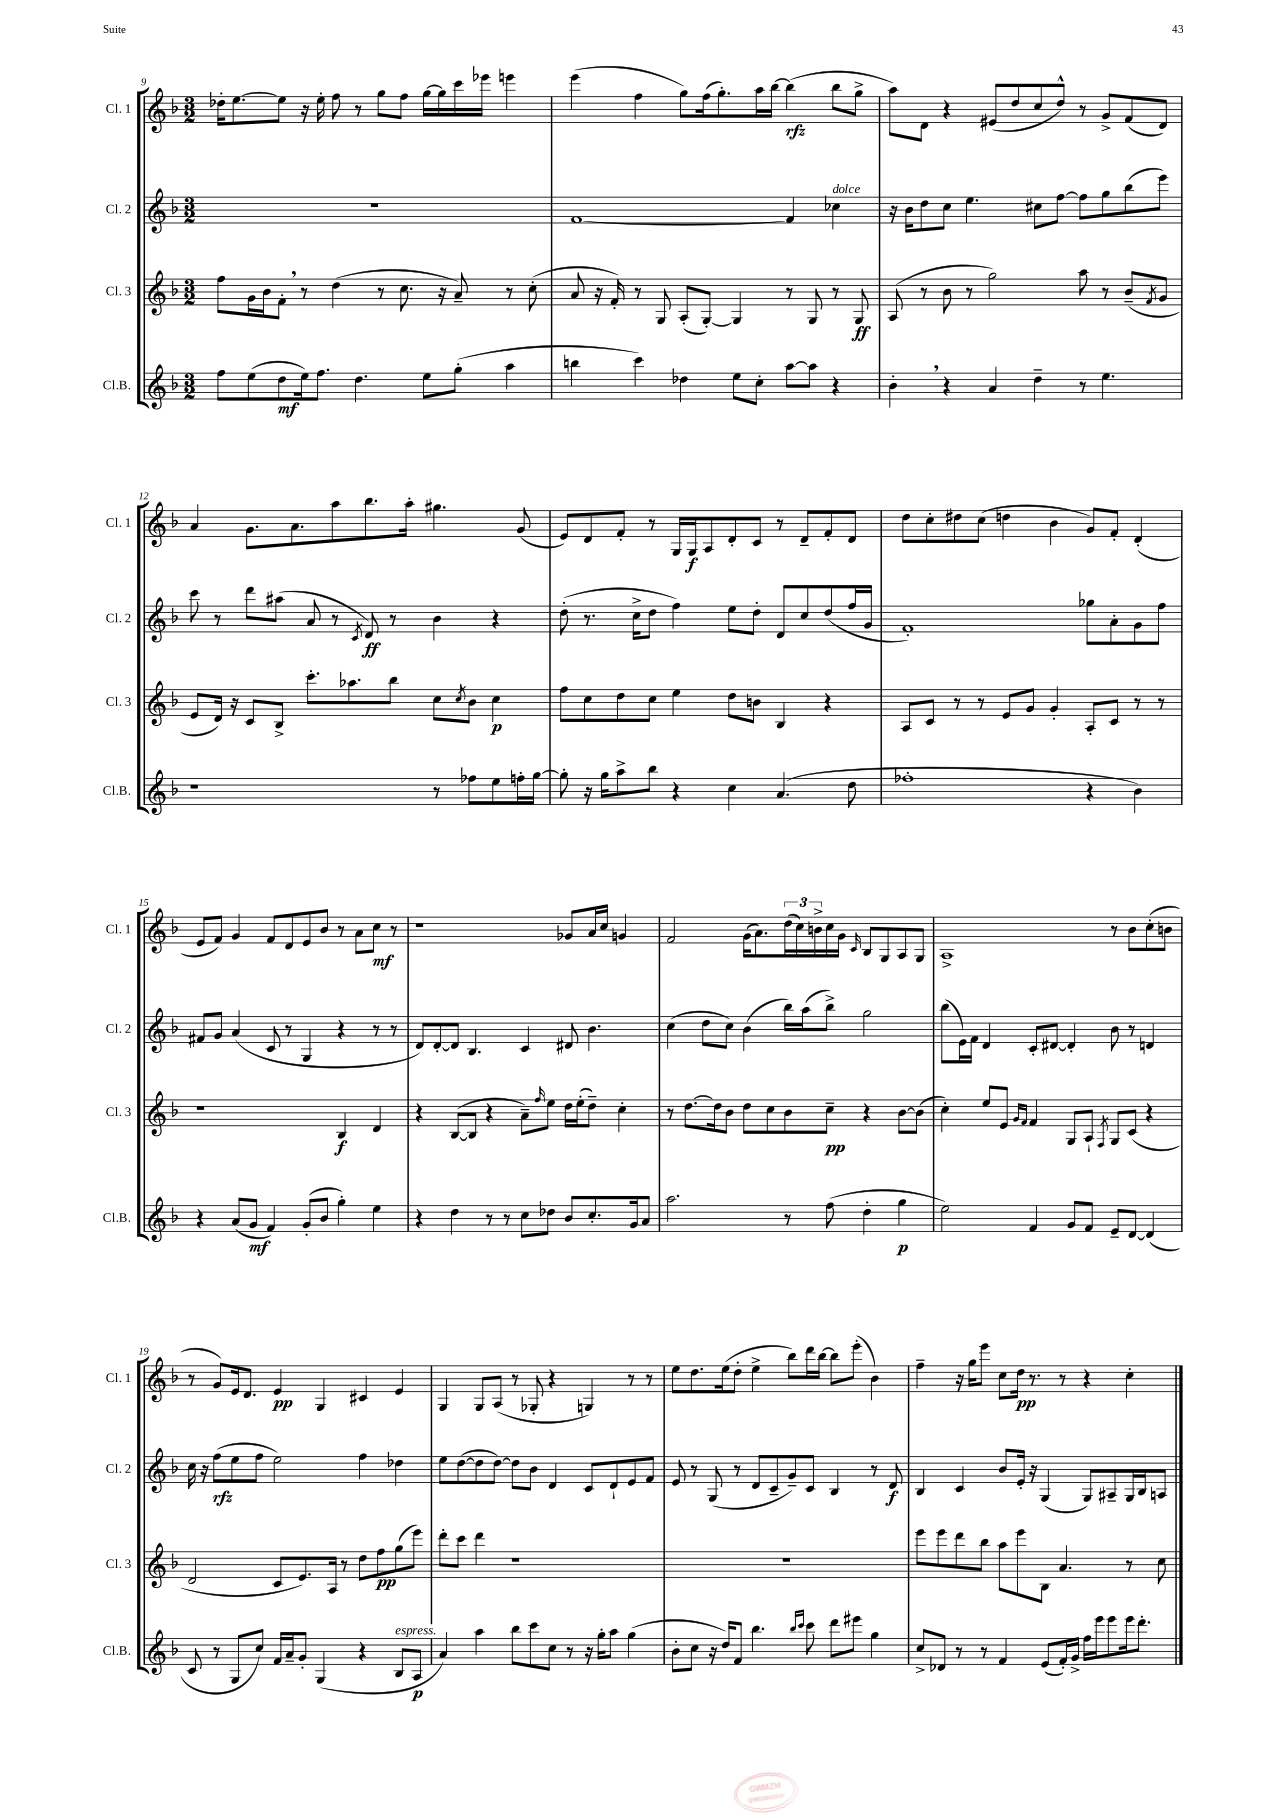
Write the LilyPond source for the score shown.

<<
\new StaffGroup <<
\new Staff = "s0" \with { instrumentName = "Cl. 1" shortInstrumentName = "Cl. 1" } {
    \clef treble \key f \major \numericTimeSignature \time 3/2
    des''16-. e''8.~ e''8 r16 e''16-. f''8 r8 g''8 f''8 g''16~ g''16 c'''16 ees'''16 e'''4 |
    e'''4( f''4 g''8) f''16( g''8.-.) a''16 bes''16~ bes''4\rfz( bes''8 g''8-> |
    a''8) d'8 r4 eis'8( d''8 c''8 d''8-^) r8 g'8-> f'8( d'8) |
    a'4 g'8. a'8. a''8 bes''8. a''16-. gis''4. g'8( |
    e'8) d'8 f'8-. r8 g16 g16\f a8 d'8-. c'8 r8 d'8-- f'8-. d'8 |
    d''8 c''8-. dis''8 c''8( d''4 bes'4 g'8) f'8-. d'4-.( |
    e'8 f'8) g'4 f'8 d'8 e'8 bes'8 r8 a'8 c''8\mf r8 |
    r1 ges'8 a'16 c''16 g'4 |
    f'2 g'16( a'8.) \tuplet 3/2 { d''16( c''16) b'16-> } c''16 g'16 \grace { c'16 } bes8 g8 a8 g8 |
    a1-> r8 bes'8 c''8-.( b'8 |
    r8 g'8) e'16 d'8. e'4\pp g4 cis'4 e'4 |
    g4 g8 a8( r8 ges8-. r4 g4) r8 r8 |
    e''8 d''8. e''16( d''8-. e''4-> bes''8) d'''16 bes''16~ bes''8 e'''8-.( bes'4) |
    f''4-- r16 g''16 e'''8 c''8 d''16\pp r8. r8 r4 c''4-. \bar "|." |
}
\new Staff = "s1" \with { instrumentName = "Cl. 2" shortInstrumentName = "Cl. 2" } {
    \clef treble \key f \major \numericTimeSignature \time 3/2
    R1. |
    f'1~ f'4 ces''4^\markup { \italic "dolce" } |
    r16 bes'16 d''8 c''8 e''4. cis''8 f''8~ f''8 g''8 bes''8( e'''8) |
    c'''8 r8 d'''8 ais''8( a'8 r8 \acciaccatura { c'8 } d'8\ff) r8 bes'4 r4 |
    d''8-.( r8. c''16-> d''8 f''4) e''8 d''8-. d'8 c''8 d''8( f''16 g'16 |
    f'1-.) ges''8 a'8-. g'8 f''8 |
    fis'8 g'8 a'4( c'8 r8 g4 r4 r8 r8 |
    d'8) d'8~-. d'8 bes4. c'4 dis'8 bes'4. |
    c''4( d''8 c''8) bes'4( bes''16) a''16( bes''8->) g''2 |
    bes''8( e'16) f'16 d'4 c'8-. dis'8~ dis'4-. bes'8 r8 d'4 |
    c''16 r16 f''8\rfz( e''8 f''8 e''2) f''4 des''4 |
    e''8 d''8~( d''8 d''8~) d''8 bes'8 d'4 c'8 d'8-! e'8 f'8 |
    e'8 r8 g8( r8 d'8 c'8-- g'8--) c'8 bes4 r8 d'8\f |
    bes4 c'4 bes'8 e'16-. r16 g4( g8) ais8-- g16 bes16 a8 \bar "|." |
}
\new Staff = "s2" \with { instrumentName = "Cl. 3" shortInstrumentName = "Cl. 3" } {
    \clef treble \key f \major \numericTimeSignature \time 3/2
    f''8 g'16 bes'16 f'8-. \breathe r8 d''4( r8 c''8. r16 a'8--) r8 c''8-.( |
    a'8 r16 f'16-.) r8 g8 a8-.( g8~-.) g4 r8 g8 r8 g8\ff |
    a8( r8 bes'8 r8 g''2) a''8 r8 bes'8--( \acciaccatura { f'8 } g'8 |
    e'8 d'16) r16 c'8 bes8-> c'''8.-. aes''8. bes''8 c''8 \acciaccatura { c''8 } bes'8 c''4\p |
    f''8 c''8 d''8 c''8 e''4 d''8 b'8 bes4 r4 |
    a8 c'8 r8 r8 e'8 g'8 g'4-. a8-. c'8 r8 r8 |
    r1 bes4\f d'4 |
    r4 bes8~( bes8 r4 a'8--) \grace { f''16 } e''8 d''16 e''16-.( d''8--) c''4-. |
    r8 d''8.~ d''16 bes'8 d''8 c''8 bes'8 c''8--\pp r4 bes'8~ bes'8( |
    c''4-.) e''8 e'8 \grace { g'16 f'16 } f'4 g8 a8-! \acciaccatura { f8 } g8 c'8( r4 |
    d'2 c'8 e'8.) a16 r8 d''8 f''8\pp g''8( e'''8) |
    d'''8-. c'''8 d'''4 r1 |
    R1. |
    e'''8 e'''8 d'''8 bes''8 a''8 e'''8 bes8 a'4. r8 c''8 \bar "|." |
}
\new Staff = "s3" \with { instrumentName = "Cl.B." shortInstrumentName = "Cl.B." } {
    \clef treble \key f \major \numericTimeSignature \time 3/2
    f''8 e''8( d''8\mf e''16) f''8. d''4. e''8 g''8-.( a''4 |
    b''4 c'''4) des''4 e''8 c''8-. a''8~ a''8 r4 |
    bes'4-. \breathe r4 a'4 d''4-- r8 e''4. |
    r1 r8 fes''8 e''8 f''16-. g''16~ |
    g''8-. r16 g''16 a''8-> bes''8 r4 c''4 a'4.( d''8 |
    fes''1-. r4 bes'4) |
    r4 a'8( g'8\mf f'4) g'8-.( bes'8 g''4-.) e''4 |
    r4 d''4 r8 r8 c''8 des''8 bes'8 c''8.-. g'16 a'8 |
    a''2. r8 f''8( d''4-. g''4\p |
    e''2) f'4 g'8 f'8 e'8-- d'8~ d'4( |
    c'8 r8 g8 c''8) f'16 a'16-- g'8-. g4( r4 bes8^\markup { \italic "espress." } a8\p |
    a'4) a''4 bes''8 c'''8 c''8 r8 r16 g''16-. a''8 g''4( |
    bes'8-. c''8 r16 d''16) f'8 bes''4. \grace { bes''16 c'''16 } c'''8 d'''8 eis'''8 g''4 |
    c''8-> des'8 r8 r8 f'4 e'8( f'16-.) g'16-> f''16 e'''16 e'''8 e'''16 d'''8.-. \bar "|." |
}
>>
>>
\layout { \context { \Score currentBarNumber = #9 } }
